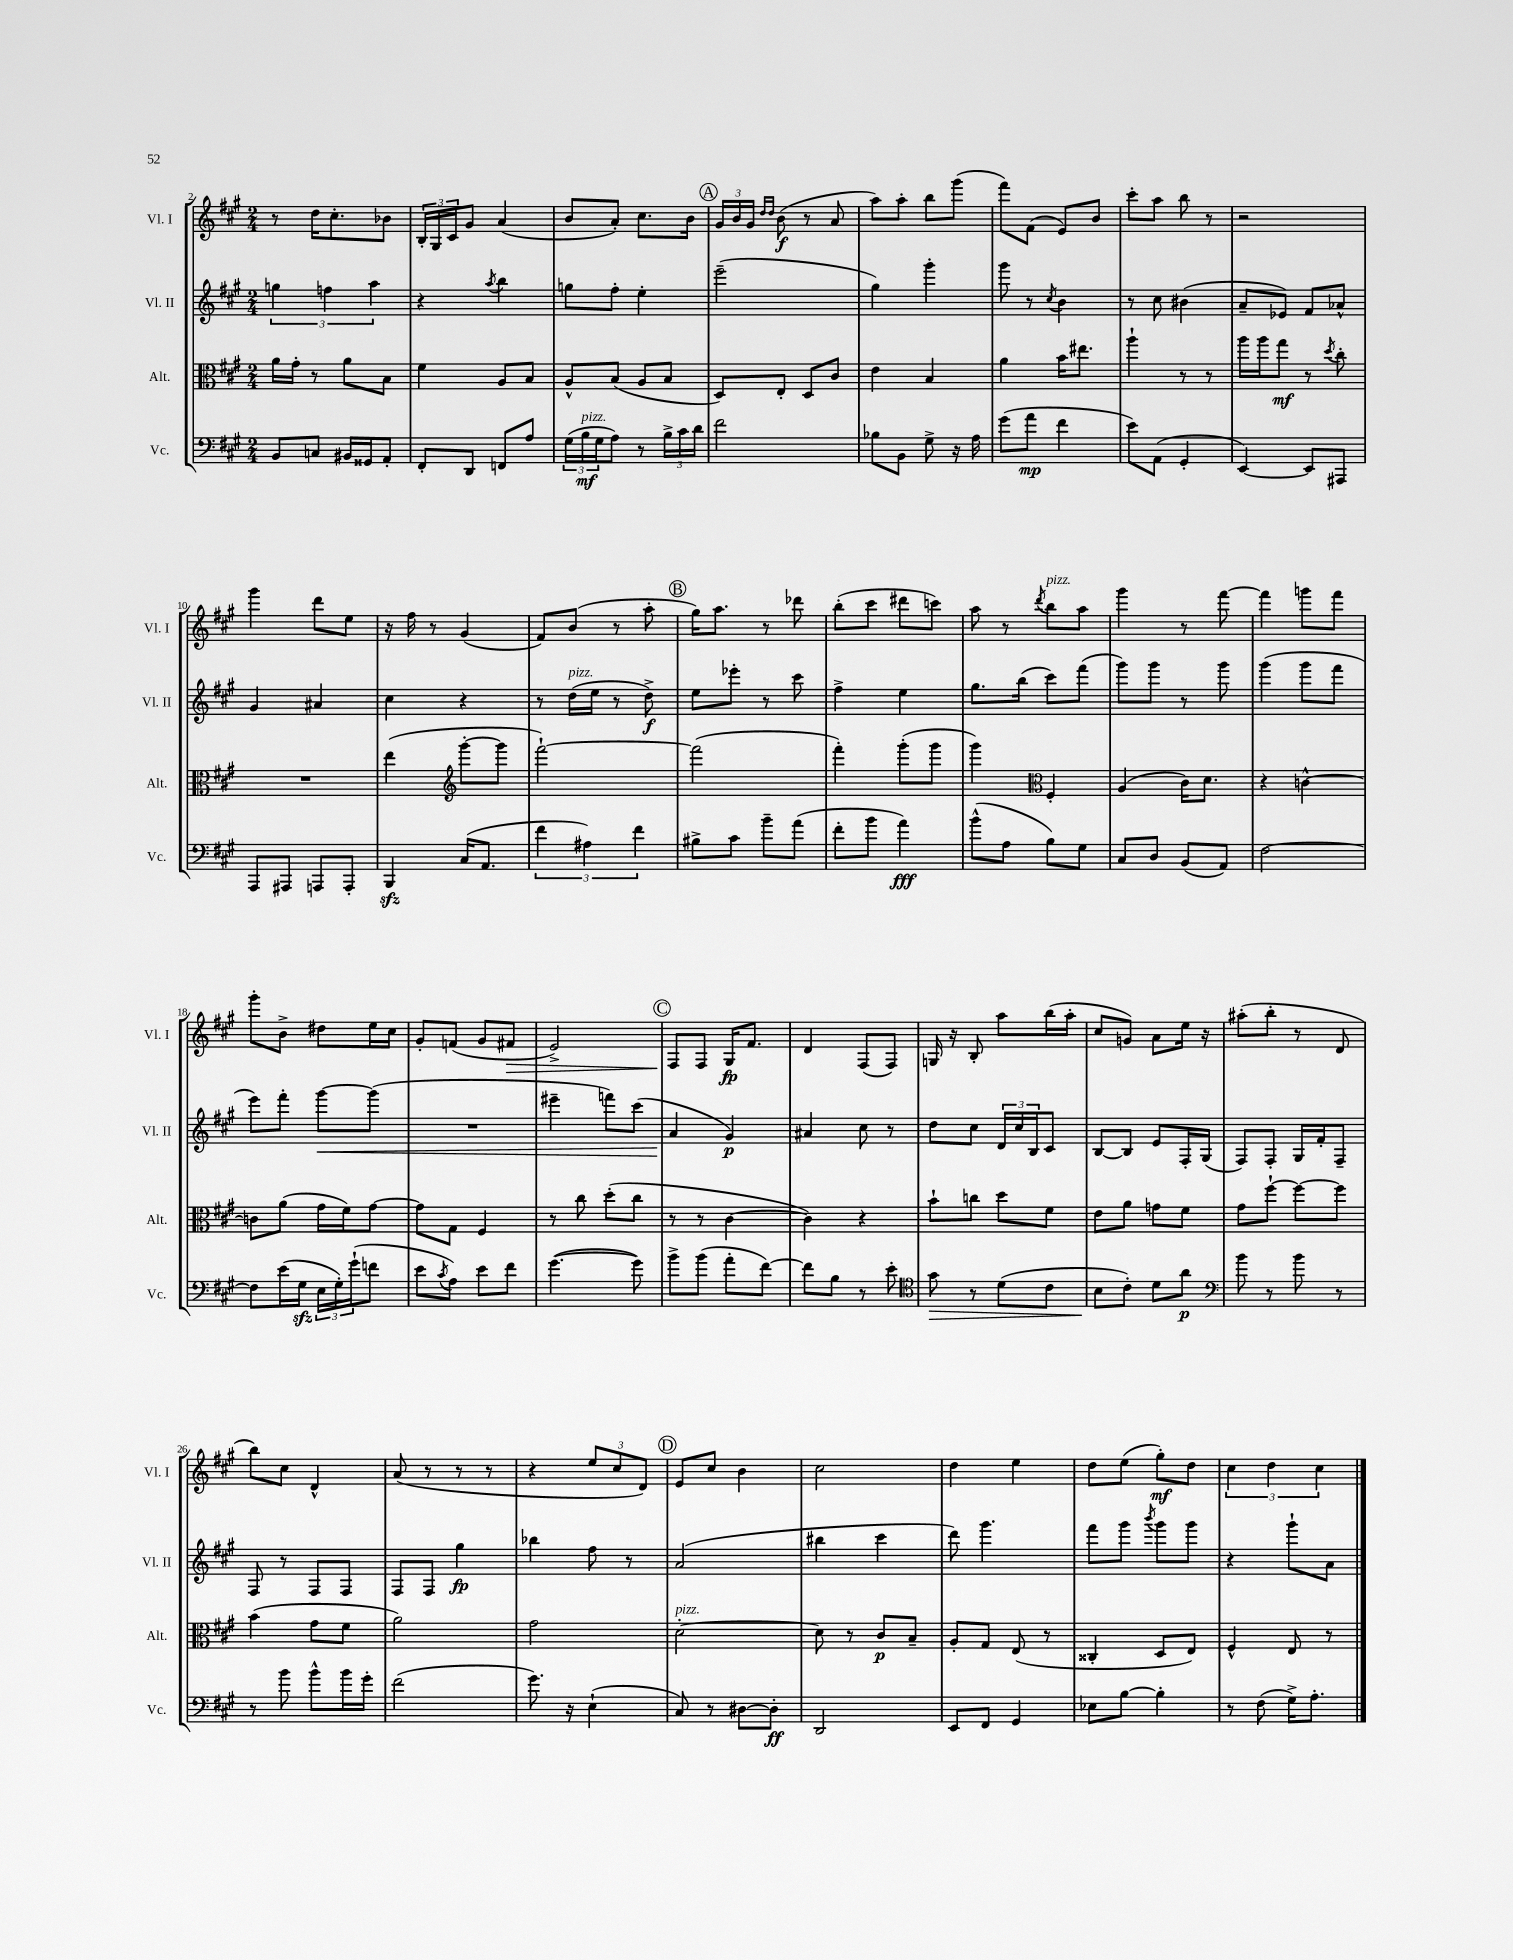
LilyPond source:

<<
\new StaffGroup <<
\new Staff = "s0" \with { instrumentName = "Vl. I" shortInstrumentName = "Vl. I" } {
    \clef treble \key a \major \numericTimeSignature \time 2/4
    r8 d''16 cis''8.-. bes'8 |
    \tuplet 3/2 { b16-. gis16 cis'16 } gis'8 a'4( |
    b'8 a'8-.) cis''8. b'16 |
    \mark \markup { \circle "A" } \tuplet 3/2 { gis'16 b'16 gis'16 } \grace { d''16 d''16 } b'8\f( r8 a'8 |
    a''8) a''8-. b''8 gis'''8( |
    fis'''8) fis'8( e'8) b'8 |
    cis'''8-. a''8 b''8 r8 |
    r2 |
    gis'''4 d'''8 e''8 |
    r16 fis''16 r8 gis'4( |
    fis'8) b'8( r8 a''8-. |
    \mark \markup { \circle "B" } gis''16) a''8. r8 des'''8 |
    b''8-.( cis'''8 dis'''8 c'''8) |
    a''8 r8 \acciaccatura { d'''8 } b''8^\markup { \italic "pizz." } a''8 |
    gis'''4 r8 fis'''8~ |
    fis'''4 g'''8 fis'''8 |
    gis'''8-. b'8-> dis''8 e''16 cis''16 |
    gis'8-. f'8( gis'8 fis'8\> |
    e'2->) |
    \mark \markup { \circle "C" } fis8\! fis8 gis16\fp fis'8. |
    d'4 fis8( fis8) |
    g16 r16 b8-. a''8 b''16( a''16-. |
    cis''8 g'8) a'8 e''16 r16 |
    ais''8-.( b''8-. r8 d'8 |
    b''8) cis''8 d'4-^ |
    a'8( r8 r8 r8 |
    r4 \tuplet 3/2 { e''8 cis''8 d'8) } |
    \mark \markup { \circle "D" } e'8 cis''8 b'4 |
    cis''2 |
    d''4 e''4 |
    d''8 e''8( gis''8-.\mf) d''8 |
    \tuplet 3/2 { cis''4 d''4 cis''4 } \bar "|." |
}
\new Staff = "s1" \with { instrumentName = "Vl. II" shortInstrumentName = "Vl. II" } {
    \clef treble \key a \major \numericTimeSignature \time 2/4
    \tuplet 3/2 { g''4 f''4 a''4 } |
    r4 \acciaccatura { a''8 } b''4 |
    g''8 fis''8-. e''4-. |
    \mark \markup { \circle "A" } e'''2--( |
    gis''4) gis'''4-. |
    gis'''8 r8 \acciaccatura { cis''8 } b'4 |
    r8 cis''8 bis'4( |
    a'8-- ees'8) fis'8 aes'8-^ |
    gis'4 ais'4 |
    cis''4 r4 |
    r8 d''16^\markup { \italic "pizz." }( e''16 r8 d''8->\f) |
    \mark \markup { \circle "B" } e''8 ees'''8-. r8 cis'''8 |
    fis''4-> e''4 |
    gis''8. b''16( cis'''8) fis'''8( |
    gis'''8) gis'''8 r8 gis'''8 |
    gis'''4( gis'''8 fis'''8 |
    e'''8) fis'''8-. gis'''8~\< gis'''8( |
    R2 |
    eis'''4-- f'''8) cis'''8( |
    \mark \markup { \circle "C" } a'4\! gis'4\p) |
    ais'4 cis''8 r8 |
    d''8 cis''8 \tuplet 3/2 { d'16 cis''16 b16 } cis'8 |
    b8~ b8 e'8 fis16-. gis16( |
    fis8) fis8-. gis16 fis'16-. fis8-- |
    fis8 r8 fis8 fis8 |
    fis8 fis8 gis''4\fp |
    bes''4 fis''8 r8 |
    \mark \markup { \circle "D" } a'2( |
    bis''4 cis'''4 |
    d'''8) gis'''4. |
    fis'''8 gis'''8 \acciaccatura { b'''8 } gis'''8 gis'''8 |
    r4 gis'''8-! a'8 \bar "|." |
}
\new Staff = "s2" \with { instrumentName = "Alt." shortInstrumentName = "Alt." } {
    \clef alto \key a \major \numericTimeSignature \time 2/4
    a'16 gis'16-. r8 a'8 b8 |
    fis'4 a8 b8 |
    a8-^ b8( a8 b8 |
    \mark \markup { \circle "A" } d8) e8-. d8 cis'8 |
    e'4 b4 |
    a'4 b'16 eis''8. |
    a''4-! r8 r8 |
    a''16 a''16 gis''8\mf r8 \acciaccatura { d''8 } cis''8-. |
    R2 |
    e''4( \clef treble gis'''8~-. gis'''8 |
    fis'''2~-!) |
    \mark \markup { \circle "B" } fis'''2( |
    fis'''4-.) gis'''8-.( gis'''8 |
    gis'''4) \clef alto fis4-. |
    a4( cis'16) d'8. |
    r4 c'4~-^ |
    c'8 a'8( gis'16 fis'16) gis'8~ |
    gis'8 gis8 fis4 |
    r8 cis''8 d''8-.( cis''8 |
    \mark \markup { \circle "C" } r8 r8 cis'4~ |
    cis'4) r4 |
    b'8-! c''8 d''8 fis'8 |
    e'8 a'8 g'8 fis'8 |
    gis'8 fis''8~-! fis''8~ fis''8 |
    b'4( gis'8 fis'8 |
    a'2) |
    gis'2 |
    \mark \markup { \circle "D" } d'2~-.^\markup { \italic "pizz." } |
    d'8 r8 cis'8\p b8-- |
    a8-. gis8 e8( r8 |
    cisis4-. d8 e8) |
    fis4-^ e8 r8 \bar "|." |
}
\new Staff = "s3" \with { instrumentName = "Vc." shortInstrumentName = "Vc." } {
    \clef bass \key a \major \numericTimeSignature \time 2/4
    b,8 c8 bis,16 gisis,16 a,8-. |
    fis,8-. d,8 f,8 a8 |
    \tuplet 3/2 { gis16( b16\mf^\markup { \italic "pizz." } gis16 } a8) r8 \tuplet 3/2 { b16-> cis'16 d'16 } |
    \mark \markup { \circle "A" } fis'2 |
    bes8 b,8 gis8-> r16 a16 |
    gis'8( a'8\mp fis'4 |
    e'8) a,8( gis,4-. |
    e,4~) e,8 ais,,8 |
    a,,8 ais,,8 a,,8 a,,8-. |
    b,,4\sfz cis16( a,8. |
    \tuplet 3/2 { fis'4 ais4) fis'4 } |
    \mark \markup { \circle "B" } bis8-> cis'8 b'8-- a'8( |
    fis'8-. b'8 a'4\fff) |
    b'8-^( a8 b8) gis8 |
    cis8 d8 b,8( a,8) |
    fis2~ |
    fis8 e'16( gis16\sfz \tuplet 3/2 { e16 gis16-.) gis'16-!( } f'8 |
    e'8 \acciaccatura { cis'8 } a8) e'8 fis'8 |
    gis'4.~( gis'8) |
    \mark \markup { \circle "C" } b'8-> b'8( a'8-. fis'8~) |
    fis'8 b8 r8 e'8-. |
    \clef tenor gis'8\> r8 d'8( cis'8 |
    b8\! cis'8-.) d'8 a'8\p |
    \clef bass b'8 r8 b'8 r8 |
    r8 b'8 b'8-^ b'16 gis'16-. |
    fis'2( |
    gis'8.) r16 e4-!( |
    \mark \markup { \circle "D" } cis8) r8 dis8~ dis8-.\ff |
    d,2 |
    e,8 fis,8 gis,4 |
    ees8 b8~ b4-. |
    r8 fis8( gis16->) a8.-. \bar "|." |
}
>>
>>
\layout { \context { \Score currentBarNumber = #2 } }
